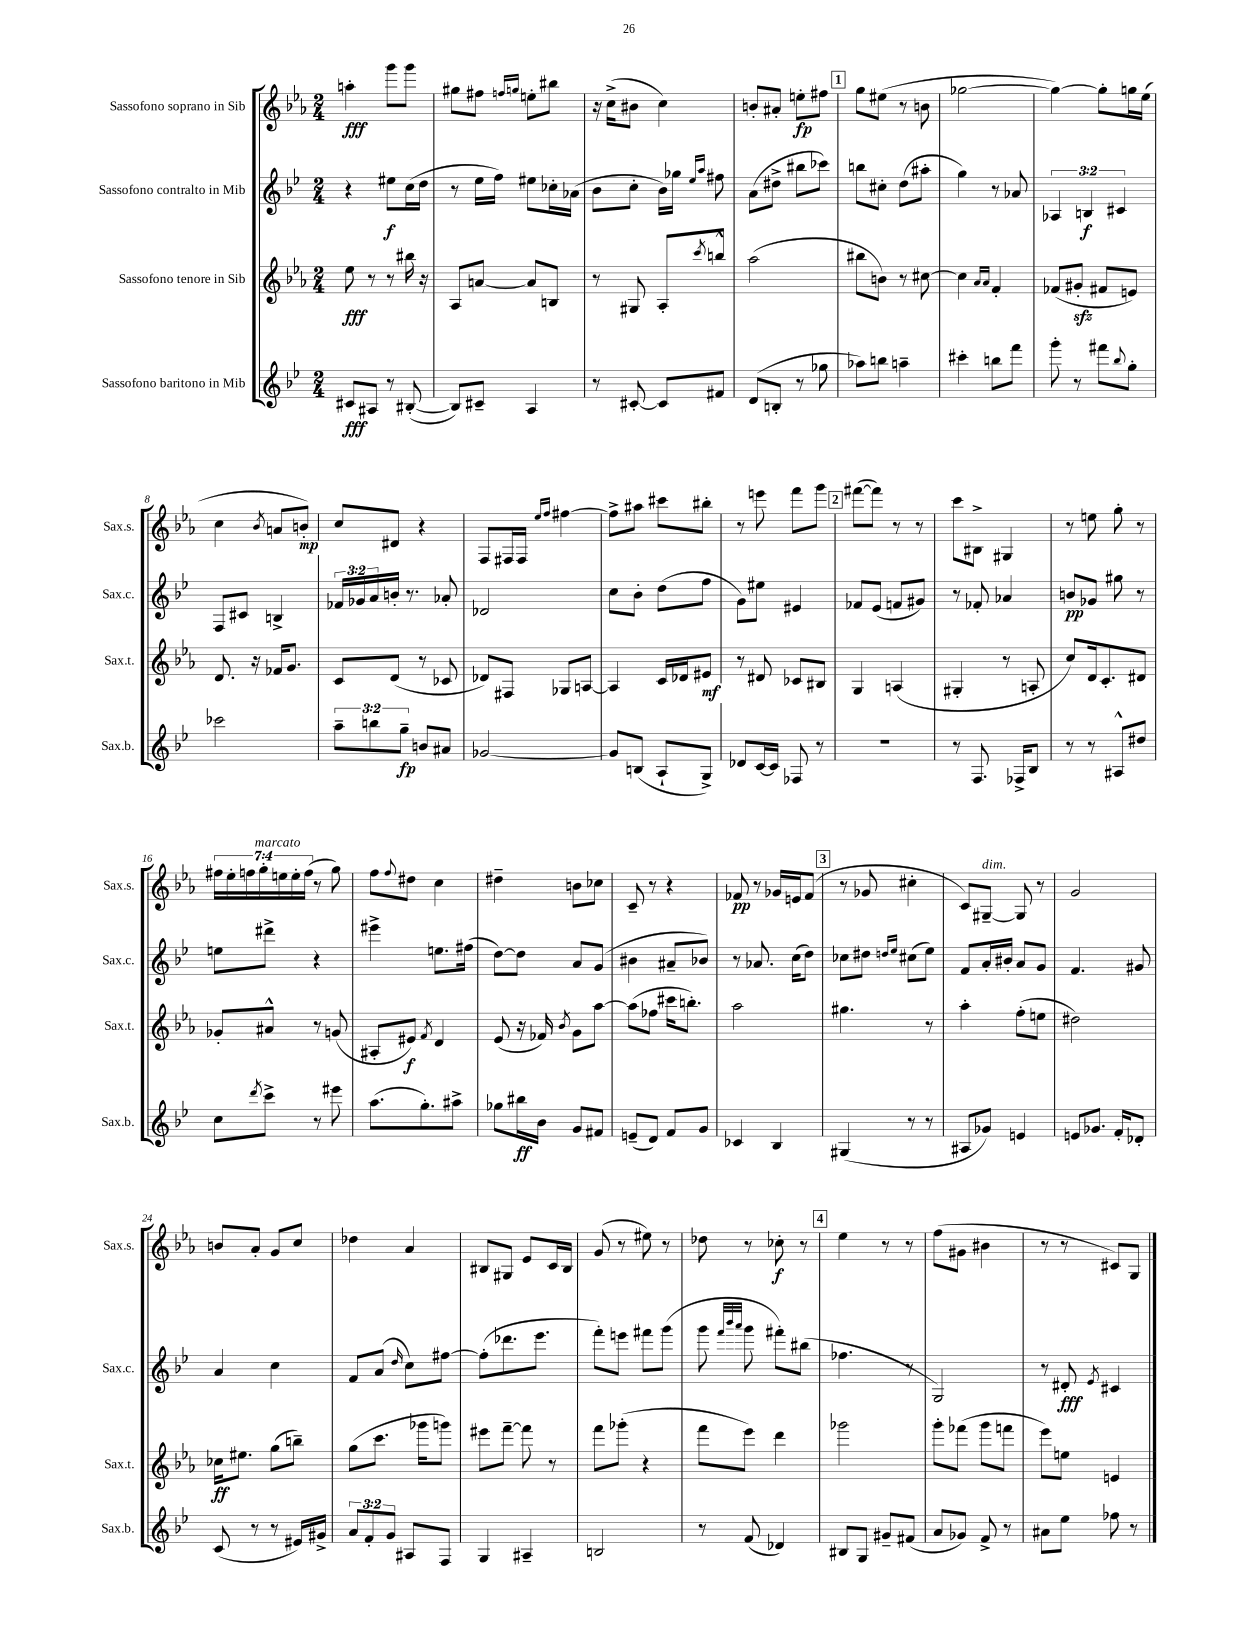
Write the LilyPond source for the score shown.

<<
\new StaffGroup <<
\new Staff = "s0" \with { instrumentName = "Sassofono soprano in Sib" shortInstrumentName = "Sax.s." } {
    \clef treble \key ees \major \numericTimeSignature \time 2/4 \override Staff.TupletNumber.text = #tuplet-number::calc-fraction-text
    a''4-.\fff g'''8 g'''8 |
    gis''8 fis''8 \grace { f''16 g''16 } e''8-. bis''8 |
    r16 c''16->( bis'8 c''4) |
    b'8-. ais'8-. e''8-.\fp fis''8 |
    \mark \markup { \box "1" } g''8 eis''8( r8 b'8 |
    ges''2~ |
    ges''4~) ges''8-. g''16 ees''16( |
    c''4 \acciaccatura { bes'8 } a'8 b'8-.\mp) |
    c''8 dis'8 r4 |
    f8 fis16 fis16 \grace { ees''16 f''16 } fis''4~ |
    fis''8-> ais''8 cis'''8 bis''8-. |
    r8 e'''8 f'''8 g'''8 |
    \mark \markup { \box "2" } fis'''8~( fis'''8) r8 r8 |
    c'''8 bis8-> gis4 |
    r8 e''8 g''8-. r8 |
    \tuplet 7/4 { fis''16 ees''16-. f''16 g''16-.^\markup { \italic "marcato" } e''16 e''16-. f''16( } r8 g''8) |
    f''8 \appoggiatura { f''8 } dis''8 c''4 |
    dis''4-- b'8 ces''8 |
    c'8-- r8 r4 |
    fes'8\pp r8 ges'16 e'16 fes'8( |
    \mark \markup { \box "3" } r8 ges'8 cis''4-. |
    c'8) gis8~--^\markup { \italic "dim." } gis8 r8 |
    g'2 |
    b'8 aes'8-. g'8 c''8 |
    des''4 aes'4 |
    bis8 gis8 ees'8 c'16 bis16 |
    g'8( r8 eis''8) r8 |
    des''8 r8 ces''8-.\f r8 |
    \mark \markup { \box "4" } ees''4 r8 r8 |
    f''8( gis'8 bis'4 |
    r8 r8 cis'8) g8 \bar "|." |
}
\new Staff = "s1" \with { instrumentName = "Sassofono contralto in Mib" shortInstrumentName = "Sax.c." } {
    \clef treble \key bes \major \numericTimeSignature \time 2/4 \override Staff.TupletNumber.text = #tuplet-number::calc-fraction-text
    r4 eis''8\f c''16( d''16 |
    r8 ees''16 f''16) eis''8 ces''16-. aes'16( |
    bes'8 c''8-. bes'16) ges''16 \grace { ees''16 a''16 } fis''8 |
    a'8( dis''8-> bis''8 ces'''8) |
    \mark \markup { \box "1" } b''8 cis''8-. d''8( ais''8-. |
    g''4) r8 aes'8 |
    \tuplet 3/2 { aes4 b4\f cis'4 } |
    f8 cis'8 b4-> |
    \tuplet 3/2 { fes'16 ges'16 a'16 } b'16-. r8. aes'8-. |
    des'2 |
    c''8 bes'8-. d''8( f''8 |
    g'8) eis''8 eis'4 |
    \mark \markup { \box "2" } fes'8 ees'8( f'8 gis'8) |
    r8 fes'8-. aes'4 |
    b'8\pp ges'8 gis''8 r8 |
    e''8 dis'''8-> r4 |
    eis'''4-> e''8. fis''16( |
    d''8~) d''8 a'8 g'8( |
    bis'4 ais'8-- bes'8) |
    r8 aes'8. c''16( d''8) |
    \mark \markup { \box "3" } ces''8 dis''8 \grace { d''16 ees''16 } cis''8( ees''8) |
    f'8 a'16-. bis'16-. a'8 g'8 |
    f'4. gis'8 |
    a'4 c''4 |
    f'8 a'8( \grace { d''16 } c''8) fis''8~ |
    fis''8-.( des'''8. ees'''8. |
    f'''8-.) e'''8 fis'''8 g'''8( |
    g'''8 \grace { f'''32 bes'''32 a'''32 } g'''8 fis'''8-.) bis''8( |
    \mark \markup { \box "4" } fes''4. r8 |
    g2) |
    r8 dis'8-.\fff \acciaccatura { ees'8 } cis'4 \bar "|." |
}
\new Staff = "s2" \with { instrumentName = "Sassofono tenore in Sib" shortInstrumentName = "Sax.t." } {
    \clef treble \key ees \major \numericTimeSignature \time 2/4
    ees''8\fff r8 r8 bis''16 r16 |
    aes8 a'8~ a'8 b8 |
    r8 gis8 aes8-. \acciaccatura { c'''8 } b''8-^ |
    aes''2( |
    \mark \markup { \box "1" } bis''8 b'8) r8 cis''8~ |
    cis''4 \grace { aes'16 aes'16 } f'4-. |
    fes'8( gis'8-.\sfz fis'8 e'8) |
    d'8. r16 fes'16 g'8. |
    c'8 d'8( r8 ces'8 |
    des'8) fis8 ges8 a8~ |
    a4 c'16 des'16 eis'8\mf |
    r8 dis'8 ces'8 bis8 |
    \mark \markup { \box "2" } g4 a4( |
    gis4-. r8 a8-. |
    c''8) d'16 c'8.-. dis'8 |
    ges'8-. ais'8-^ r8 g'8( |
    ais8-. eis'8\f) \acciaccatura { f'8 } d'4 |
    ees'8( r16 fes'16) \acciaccatura { bes'8 } g'8 aes''8~ |
    aes''8( fes''8 cis'''16 b''8.-.) |
    aes''2 |
    \mark \markup { \box "3" } gis''4. r8 |
    aes''4-. f''8-.( e''8 |
    dis''2) |
    ces''16\ff eis''8. g''8( b''8--) |
    g''8( c'''8. ges'''16 g'''8) |
    eis'''8 f'''8~-- f'''8 r8 |
    f'''8 ges'''8-.( r4 |
    f'''8 ees'''8) d'''4 |
    \mark \markup { \box "4" } ges'''2 |
    g'''8-. fes'''8( g'''8 f'''8 |
    ees'''8) e''8 e'4 \bar "|." |
}
\new Staff = "s3" \with { instrumentName = "Sassofono baritono in Mib" shortInstrumentName = "Sax.b." } {
    \clef treble \key bes \major \numericTimeSignature \time 2/4 \override Staff.TupletNumber.text = #tuplet-number::calc-fraction-text
    cis'8\fff ais8 r8 bis8~-.( |
    bis8) cis'8-- a4 |
    r8 cis'8~-. cis'8 fis'8 |
    d'8( b8-. r8 ges''8 |
    \mark \markup { \box "1" } aes''8) b''8 a''4-- |
    cis'''4-. b''8 f'''8 |
    g'''8-. r8 fis'''8 \appoggiatura { bes''8 } g''8-. |
    ces'''2 |
    \tuplet 3/2 { a''8-- b''8 g''8--\fp } b'8 ais'8 |
    ges'2~ |
    ges'8 b8( a8-! g8->) |
    des'8 c'16~ c'16 fes8 r8 |
    \mark \markup { \box "2" } r2 |
    r8 f8. fes16-> bes8 |
    r8 r8 ais8-^ dis''8 |
    c''8 \acciaccatura { d'''8 } c'''8-> r8 eis'''8 |
    a''8.( g''8.-.) ais''8-> |
    ges''8 bis''16\ff bes'16 g'8 fis'8 |
    e'8--( d'8) f'8 g'8 |
    ces'4 bes4 |
    \mark \markup { \box "3" } gis4( r8 r8 |
    ais8 ges'8) e'4 |
    e'8 ges'8. f'16-. des'8-. |
    c'8( r8 r8 eis'16) gis'16-> |
    \tuplet 3/2 { a'8 f'8-. g'8 } ais8 f8 |
    g4 ais4-- |
    b2 |
    r8 f'8( des'4) |
    \mark \markup { \box "4" } bis8 g8 gis'8-- fis'8( |
    a'8 ges'8) f'8-> r8 |
    ais'8 ees''8 fes''8 r8 \bar "|." |
}
>>
>>
